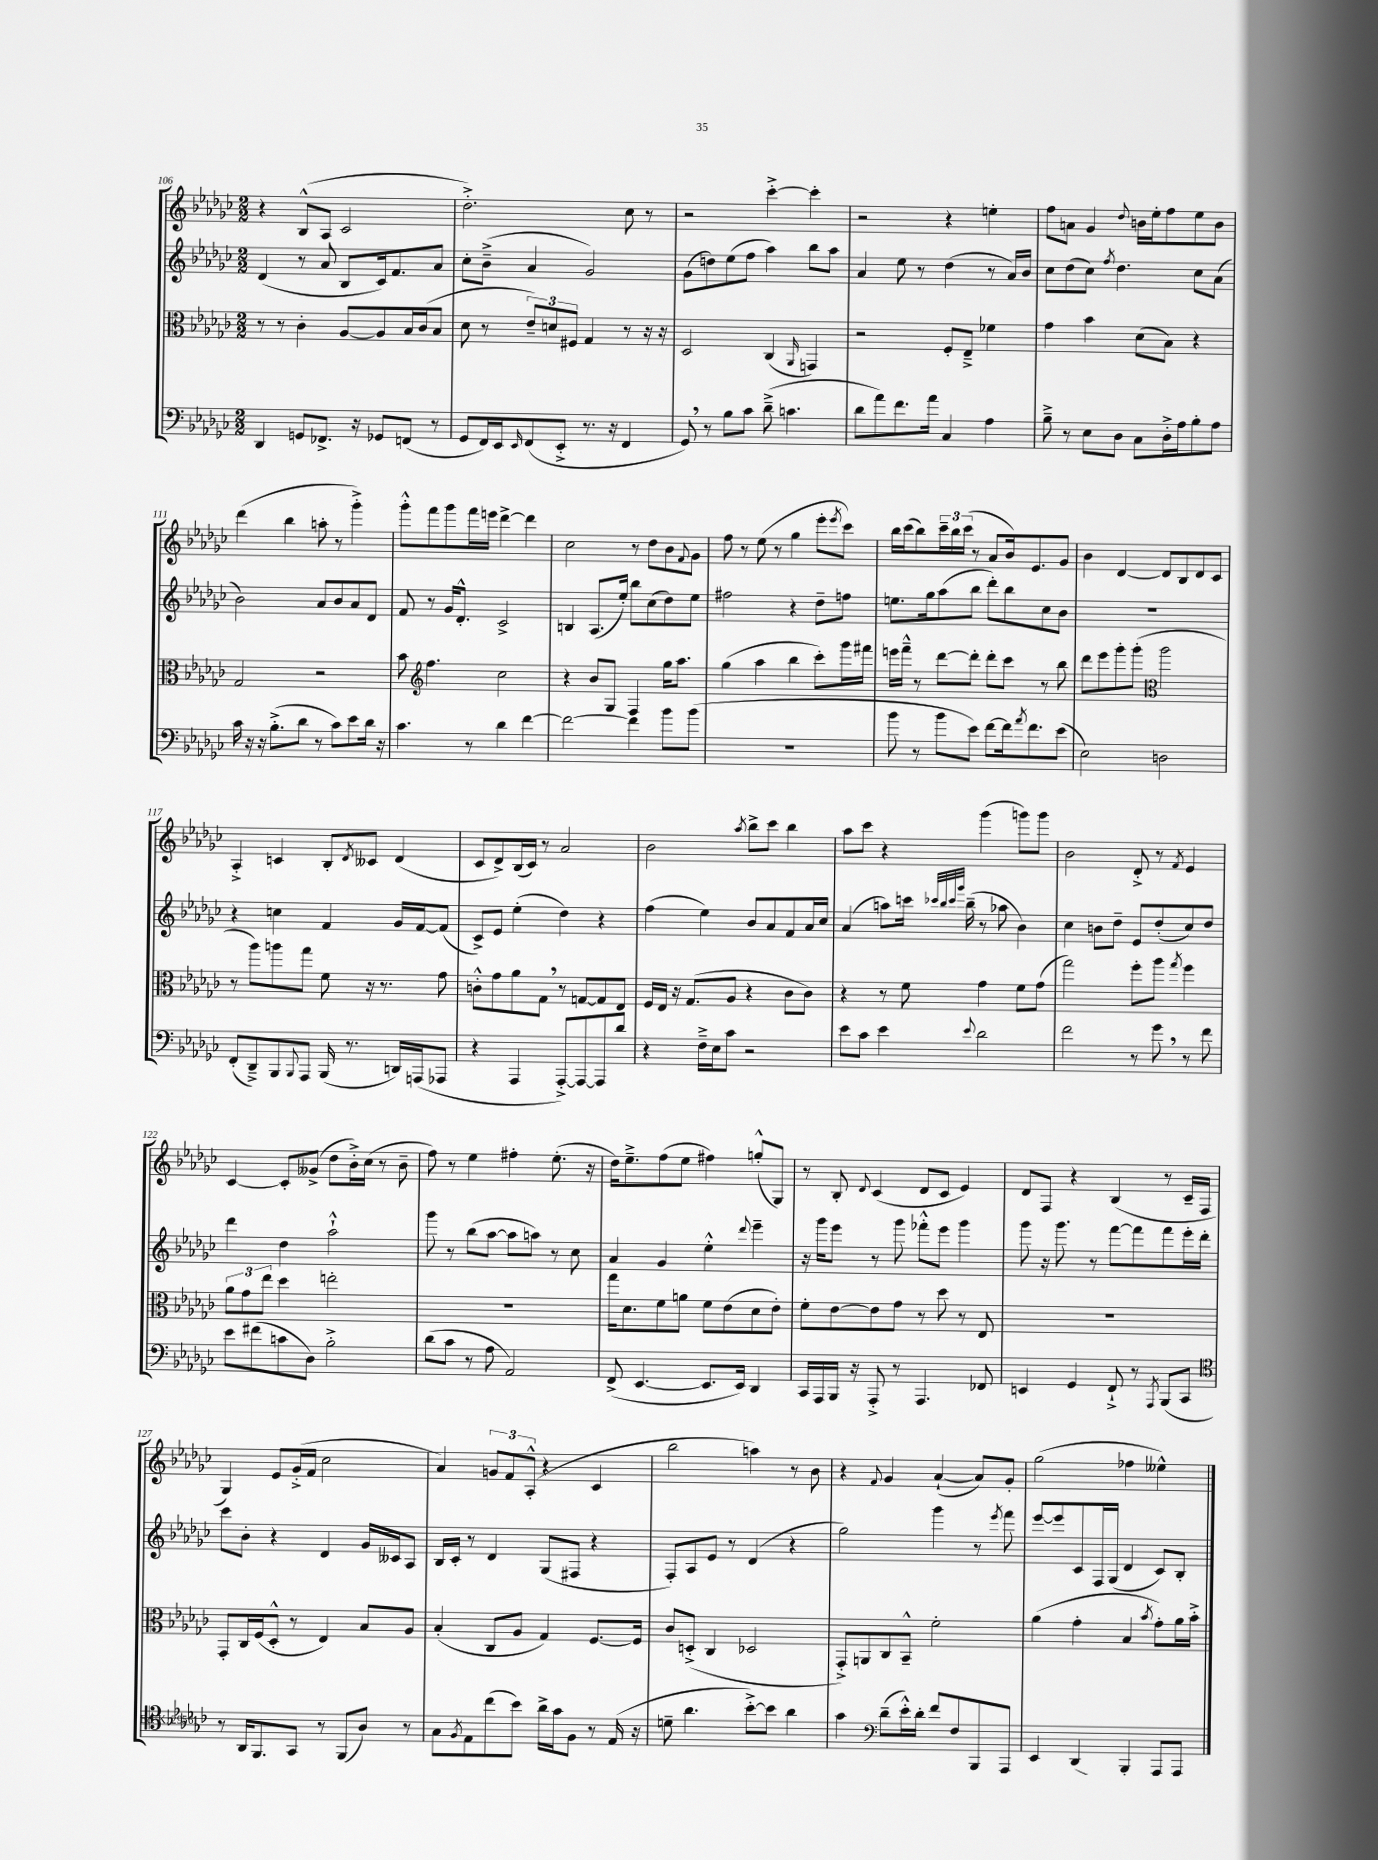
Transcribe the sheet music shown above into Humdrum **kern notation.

**kern	**kern	**kern	**kern
*staff4	*staff3	*staff2	*staff1
*clefF4	*clefC3	*clefG2	*clefG2
*k[b-e-a-d-g-c-]	*k[b-e-a-d-g-c-]	*k[b-e-a-d-g-c-]	*k[b-e-a-d-g-c-]
*M2/2	*M2/2	*M2/2	*M2/2
4DD-/	8r	(4d-/	4r
.	8r	.	.
8GG/L	4c-'\	8r	(8B-^^/L
8.FF-^/J	.	8a-/	8A-/J
.	[8A-/L	8B-/L	2c-/
16r	.	.	.
8GG-/L	8A-/]	16c-/k)	.
.	.	8.f/	.
(8FF/J	16B-/L	.	.
.	(16c-/J	.	.
8r	8B-/J	8a-/J	.
=	=	=	=
8GG-/L	8d-\	8cc-'\L	2.dd-'^\)
16FF/L)	8r	(8b-~^\J	.
16EE-/J	.	.	.
16qqEE-/	.	.	.
(8FF/	12e-~/L)	4a-/	.
.	12d/	.	.
8EE-'^/J	.	.	.
.	12F#/J	.	.
8.r	4G-/	2g-/)	.
16r	.	.	.
4FF/	8r	.	8cc-\
.	16r	.	8r
.	16r	.	.
=	=	=	=
8GG-/)	2D-/	(8g-\L	2r
8r	.	8dd\)	.
8B-\L	.	(8ee-\	.
8c-\J	.	8ff\J	.
(8d-~^\	(4C-/	4aa-\)	[4ccc-'^\
4.c\	.	.	.
.	16qqAA-/	.	.
.	4GG/)	8bb-\L	4ccc-'\]
.	.	8aa-\J	.
=	=	=	=
8d-\L	2r	4a-/	2r
8a-\)	.	.	.
8.f\	.	8ee-\	.
.	.	8r	.
16a-\Jk	.	.	.
4C-/	8F'/L	(4dd-\	4r
.	8E-~^/J	.	.
4A-\	4f-\	8r	4ee'\
.	.	16a-/LL)	.
.	.	16b-/JJ	.
=	=	=	=
8B-~^\	4g-\	8cc-\L	8ff\L
8r	.	(8dd-\	8a\J
8E-\L	4b-\	8cc-\J)	4g-/
.	.	8qff/	.
8D-\J	.	4.dd-\	.
.	.	.	8qqdd-/
8C-\L	(8d-\L	.	16b\LL
.	.	.	16ee-'\J
16D-'^\L	8B-\J)	.	8ff\
16A-\J	.	.	.
8B-'\	4r	8cc-\L	8ee-\
8A-\J	.	(8a-\J	8b\J
=	=	=	=
16c-\	2G-/	2b-\)	(4ddd-\
16r	.	.	.
16r	.	.	.
(8.B-'^\L	.	.	.
.	.	.	4bb-\
8d-\J	.	.	.
8r	2r	8a-/L	8aa'\
8c-\L)	.	8b-/	8r
8e-\	.	8a-/	4ggg-'^\)
16d-\Jk	.	8d-/J	.
16r	.	.	.
=	=	=	=
4.c-\	8b-\	8f/	8ggg-'^^\L
*	*clefG2	*	*
.	4.ff\	8r	8fff\
.	.	16g-/LK	8ggg-\
.	.	8.d-'^^/J	.
8r	.	.	16fff\L
.	.	.	16eee\JJ
4d-\	2cc-\	2c-^/	[4ddd-^\
[4f\	.	.	4ddd-\]
=	=	=	=
2f\_	4r	4B/	2cc-\
.	8b-/L	(8.A-/L	.
.	8G-/J	.	.
.	.	16ee-'/Jk)	.
4f\]	4F/	8bb-\L	8r
.	.	(8cc-\	8dd-\L
8b-\L	16gg-\LK	8dd-\)	8b-\
.	8.aa-\J	.	.
.	.	.	8qqf/
(8b-\J	.	8ee-\J	8g-\J
=	=	=	=
1r	(4gg-\	2ff#\	8ff\
.	.	.	8r
.	4aa-\	.	(8ee-\
.	.	.	8r
.	4bb-\	4r	4gg-\
.	8ccc-'\L)	8dd-~\L	8eee-'\L
.	.	.	8qeee-/
.	16ggg-\L	8ff\J	8ccc-\J)
.	16fff#\JJ	.	.
=	=	=	=
8b-\	16eee\LL	8.ee\L	16bb-\LL
.	16fff~^^\JJ	.	(16ccc-\J
8r	8r	.	8bb-\)
.	.	16gg-\k	.
8b-\L	[8ddd-\L	(8aa-\	24ccc-~\L
.	.	.	24bb-\
.	.	.	(24ccc-\JJ
8e-\J)	8ddd-'\]J	8bb-\J	8r
[8f\L	8ddd-'\L	8ddd-'\L)	8a-/L
16f\]k	8ccc-\J	8bb-\	16b-/k)
8qa-/	.	.	.
8.f\	.	.	8.e-/
.	8r	8cc-\	.
(8e-\J	8bb-\	8b-\J	8g-/J
=	=	=	=
2E-\)	8ddd-\L	1r	4b-\
.	8eee-\	.	.
.	8ggg-'\	.	[4d-/
.	(8ggg-'\J	.	.
*	*clefC3	*	*
2D\	2aa-\	.	8d-/]L
.	.	.	8B-/
.	.	.	8d-/
.	.	.	8c-/J
=	=	=	=
(8FF'/L	8r	4r	4A-'^/
8DD-~^/)	8aa-\L)	.	.
8BBB-/	8aa\	4cc\	4c/
8qqBBB-/	.	.	.
8AAA-/J	8gg-\J	.	.
(16BBB-/	8f\	4f/	8B-'/L
8.r	.	.	.
.	.	.	8qd-/
.	16r	.	8c--/J
.	8.r	.	.
16DD/LL)	.	16g-/LL	(4d-/
(16AAA/J	.	[16f/J	.
8AAA-/J	8g-\	(8f/]J	.
=	=	=	=
4r	8c'^^\L	8c-^/L)	8c-/L
.	8g-\	8e-/J	8d-^/)
4AAA-/	8a-\	(4ee-'\	(16B-/L
.	.	.	16c-/JJ)
.	8G-\J	.	8r
[8AAA-'^/L)	8r	4dd-\)	2a-/
8AAA-/_	[8G/L	.	.
8AAA-/]	8G/]	4r	.
8d-/J	8E-/J	.	.
=	=	=	=
4r	16F/LL	(4ff\	2b-\
.	16E-/JJ	.	.
.	16r	.	.
.	(8.G-/L	.	.
16F~^\LL	.	4ee-\)	.
16E-\J	.	.	.
8c-\J	8A-/J	.	.
.	.	.	8qaa-/
2r	4r	8b-/L	8bb-^\L
.	.	8a-/	8ccc-\J
.	8c-\L	8f/	4bb-\
.	8c-\J)	16a-/L	.
.	.	16cc-/JJ	.
=	=	=	=
8e-\L	4r	(4a-/	8aa-\L
8c-\J	.	.	8ccc-\J
4e-\	8r	8aa\L)	4r
.	8f\	16ccc\Jk	.
.	.	32qqccc-/LLL	.
.	.	32qqbb-/	.
.	.	32qqccc-/	.
.	.	32qqggg-/JJJ	.
.	.	(16bb-~\	.
8qqe-/	.	.	.
2d-\	4g-\	8r	(4ggg-\
.	.	8aa-\	.
.	8f\L	4b-\)	8ggg\L)
.	(8g-\J	.	8ggg\J
=	=	=	=
2f\	2gg-\)	4cc-\	2b-\
.	.	8b\L	.
.	.	8dd-~\J	.
8r	8ff'\L	8e-/L	8d-'^/
8g-\	8aa-\J	(8dd-'/	8r
.	8qgg-/	.	8qf/
8r	4ff\	8cc-/)	4e-/
8f\	.	8dd-/J	.
=	=	=	=
8e-\L	12a-\L	4ddd-\	[4c-/
.	12g-\	.	.
(8f#\	.	.	.
.	12ee-\J	.	.
8c\	4dd-\	4dd-\	8c-'/]L
8D-\J)	.	.	(8g--^/J
2B-'^\	2ee'\	2aa-`^^\	8dd-\L
.	.	.	16b-'^\L)
.	.	.	(16cc-\JJ
.	.	.	8r
.	.	.	8b-~\
=	=	=	=
(8d-\L	1r	8ggg-\	8ff\)
8c-\J	.	8r	8r
8r	.	(8bb-\L	4ee-\
8A-\	.	[8aa-\J	.
2AA-/)	.	8aa-\]L	4ff#'\
.	.	8aa\J)	.
.	.	8r	(8.ee-'\
.	.	8cc-\	.
.	.	.	16r
=	=	=	=
(8FF^/	16gg-\LK	4a-/	16dd-\LK)
.	8.d-\	.	8.ee-~^\
[4.EE-/	.	.	.
.	8f\	4g-/	(8ff\
.	8a\J	.	8ee-\J
8.EE-/]L	8f\L	4ee-'^^\	4ff#\)
.	(8e-\	.	.
16EE-/Jk)	.	.	.
.	.	8qqddd-/	.
4DD-/	8d-\	4eee-~\	(8gg'^^/L
.	8e-'\J)	.	8G-/J)
=	=	=	=
16CC-/LL	8f'\L	16r	8r
16AAA-/	.	16ggg-\LK	.
16BBB-/JJ	[8e-\	8eee-\J	8B-'/
16r	.	.	.
.	.	.	8qqd-/
8AAA-'^/	8e-\]	8r	(4c-/
8r	8g-\J	8ggg-\	.
4.AAA-/	8r	8fff-'^^\L	8d-/L
.	8dd-\	8eee-\J	8c-/J
.	8r	4ggg-\	4e-/)
8FF-/	8E-/	.	.
=	=	=	=
4EE/	1r	8ggg-\	8d-/L
.	.	16r	8F/J
.	.	8.ggg-\	.
4GG-/	.	.	4r
.	.	8r	.
8FF`^/	.	[8fff\L	(4B-/
8r	.	8fff\]	.
8qAAA-/	.	.	.
(8BBB-/L	.	8fff\	8r
8CC-/J	.	16eee-'\L	16c-~/LL
.	.	16ddd-'\JJ	16F/JJ
=	=	=	=
*clefC4	*	*	*
8r	8GG-'/L	8ccc-\L	4G-/)
16AA-/LK	16C-/L	8b-'\J	.
8.FF/)	(16F/J	.	.
.	8D-'^^/J	4r	8e-/L
8GG-/J	8r	.	(16g-'^/L
.	.	.	16f/JJ
8r	4E-/)	4d-/	2cc-\
(8FF/L	.	.	.
8A-/J)	8B-/L	16g-/LL	.
.	.	16c--/J	.
8r	8A-/J	8A-/J	.
=	=	=	=
8G-\L	(4B-'/	16B-/LL	4a-/)
.	.	16c-'/JJ	.
8qF/	.	.	.
8E-\	.	8r	.
(8cc-\	8C-/L	4d-/	12g/L
.	.	.	12f/
8b-\J)	8A-/J	.	.
.	.	.	(12A-'^^/J
16a-^\LL	4G-/)	(8G-/L	4r
16g-\J	.	.	.
8F\J	.	8F#/J	.
8r	[8.F/L	4r	4c-/
(16E-/	.	.	.
16r	16F/]Jk	.	.
=	=	=	=
8d~\	8c-/L	8F'/L)	2bb-\
4.a-\	(8D'^/J	8A-/	.
.	4C-/	8e-/J	.
.	.	8r	.
[8b-'^\L)	2D-/	(4d-/	4aa\)
8b-\]J	.	.	.
4a-\	.	4r	8r
.	.	.	8b-\
=	=	=	=
4g-\	8GG-'^/L)	2gg-\)	4r
.	8AA/	.	.
*clefF4	*	*	*
.	.	.	8qqf/
(8d-~\L	8C-/	.	4g-/
16e-'^^\L)	8BB-~^^/J	.	.
16d-'\JJ	.	.	.
8f/L	2f'\	4ggg-\	([4a-`/
8F/	.	.	.
8BBB-/	.	8r	8a-/]L)
.	.	8qeee-/	.
8AAA-/J	.	8fff\	8g-'/J
=	=	=	=
4EE-/	(4a-\	[8eee-/L	(2gg-\
.	.	8eee-/]	.
(4DD-/	4g-'\	8c-/	.
.	.	16F/L	.
.	.	(16G-/JJ	.
4BBB-'/	4B-/	4d-/	4ff-\
.	8qb-/	.	.
8AAA-'/L	8g-'\L)	8c-/L)	4ee--^^\)
8AAA-/J)	16a-\L	8B-'/J	.
.	16b-'^\JJ	.	.
==	==	==	==
*-	*-	*-	*-
